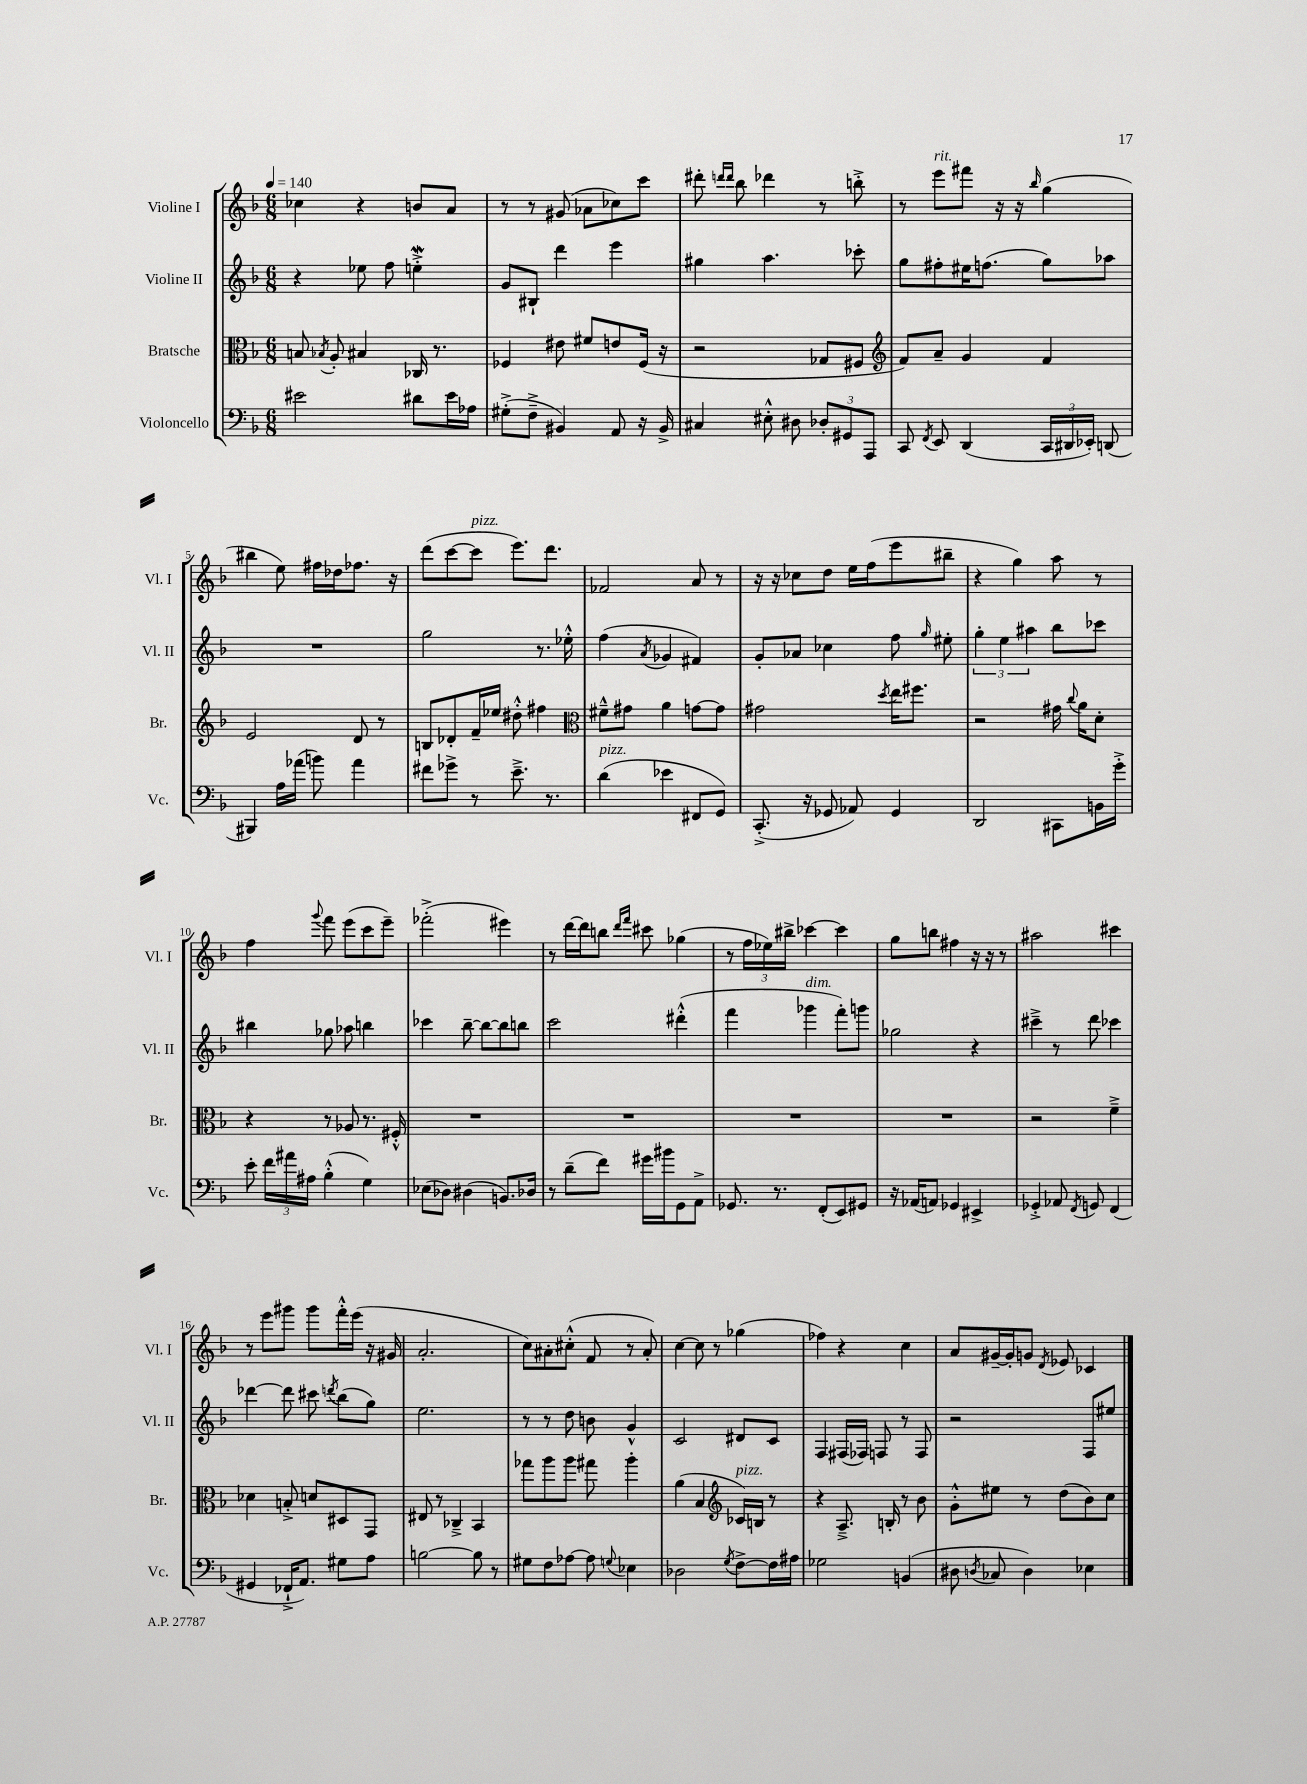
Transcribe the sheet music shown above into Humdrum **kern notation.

**kern	**kern	**kern	**kern
*staff4	*staff3	*staff2	*staff1
*clefF4	*clefC3	*clefG2	*clefG2
*k[b-]	*k[b-]	*k[b-]	*k[b-]
*M6/8	*M6/8	*M6/8	*M6/8
*MM140	*MM140	*MM140	*MM140
2e#	8B	4r	4cc-
.	8qB-	.	.
.	8A'	.	.
.	4B#	8ee-	4r
.	.	8ff	.
8d#	16C-	4ee'^	8b
.	8.r	.	.
16e#	.	.	8a
16A-	.	.	.
=	=	=	=
(8G#'^	4F-	8g	8r
8F~^	.	8B#`	8r
4BB#)	8e#	4ddd	(8g#
.	8f#	.	8a-
8AA	8e	4eee	8cc-)
16r	(16F-	.	8ccc
16BB#^	16r	.	.
=	=	=	=
4C#	2r	4gg#	8ddd#'
.	.	.	16qqddd
.	.	.	16qqddd
.	.	.	8bb-
8E#'^^	.	4.aa	4ddd-
8D#	.	.	.
12D-'	8G-	.	8r
12GG#	.	.	.
.	8F#	8ccc-'	8bb'^
12AAA	.	.	.
=	=	=	=
*	*clefG2	*	*
8CC	8f)	8gg	8r
8qFF	.	.	.
8EE	8a~	8ff#'	8eee
(4DD	4g	16ee#	8fff#
.	.	(8.ff	.
.	.	.	16r
.	.	.	16r
.	.	.	16qqbb-
24CC	4f	8gg)	(4gg
24DD#	.	.	.
24EE-')	.	.	.
(8DD	.	8aa-	.
=	=	=	=
4BBB#)	2e	2.r	4bb#
16A	.	.	8ee)
(16a-	.	.	.
8b)	.	.	16ff#
.	.	.	16dd-
4a-	8d	.	8.ff-
.	8r	.	.
.	.	.	16r
=	=	=	=
8f#	8B	2gg	(8ddd
8g-^	8d-'	.	[8ccc
8r	16f~	.	8ccc]
.	16ee-	.	.
8.e~^	8dd#'^^	.	8.eee)
.	4ff#	8.r	.
8.r	.	.	8.ddd
.	.	16ee-'^^	.
=	=	=	=
*	*clefC3	*	*
(4d	8f#~^^	(4ff	2f-
.	8g#	.	.
.	.	8qa	.
4e-	4a	4g-	.
8FF#	[8g	4f#)	8a
8GG)	8g]	.	8r
=	=	=	=
(8.CC'^	2g#	8g'	16r
.	.	.	16r
.	.	8a-	8cc-
16r	.	.	.
8GG-	.	4cc-	8dd
8AA-)	.	.	16ee
.	.	.	(16ff
.	8qdd	.	.
4GG-	16ee	8ff	8eee
.	8.ff#	.	.
.	.	16qqgg	.
.	.	8ee#'	8bb#~
=	=	=	=
2DD	2r	6gg'	4r
.	.	6ee	.
.	.	.	4gg)
.	.	6aa#	.
8CC#	16g#	8bb-	8aa
.	8qqcc	.	.
.	16a	.	.
16BB	8d'	8ccc-	8r
16g'^	.	.	.
=	=	=	=
8e'	4r	4bb#	4ff
24f	.	.	.
24a#	.	.	.
24A#	.	.	.
.	.	.	8qqggg
(4B-'^^	8r	8gg-	8fff
.	8A-	8aa-	(8eee
4G)	8.r	4bb	8ccc
.	.	.	8eee~)
.	16F#'^^	.	.
=	=	=	=
(8E-	2.r	4ccc-	(2fff-'^
8D-)	.	.	.
(4D#	.	[8bb-~	.
.	.	8bb-_	.
8.BB)	.	8bb-]	4eee#)
.	.	8bb	.
16D-	.	.	.
=	=	=	=
8r	2.r	2ccc	8r
(8d~	.	.	[16ddd
.	.	.	16ddd]
8f)	.	.	8bb
.	.	.	16qqddd
.	.	.	16qqfff
16g#	.	.	8ccc#
16b#	.	.	.
8GG	.	(4ddd#'^^	(4gg-
8AA^	.	.	.
=	=	=	=
8.GG-	2.r	4fff	8r
.	.	.	24ff
.	.	.	24ee-)
8.r	.	.	.
.	.	.	24bb#^
.	.	4ggg-	[4ccc-
(8FF'	.	.	.
8EE)	.	8fff')	4ccc-]
8GG#	.	8ggg	.
=	=	=	=
16r	2.r	2gg-	8gg
(16AA-	.	.	.
8AA)	.	.	8bb
4GG-	.	.	4ff#
4EE#^	.	4r	16r
.	.	.	16r
.	.	.	8r
=	=	=	=
4GG-'^	2r	4ccc#~^	2aa#
8AA-	.	8r	.
8qFF	.	.	.
8GG	.	8ddd	.
(4FF	4f~^	4ccc-	4ccc#
=	=	=	=
4GG#	4d-	[4ddd-	8r
.	.	.	8eee
16FF-`^	8B'^	8ddd-]	8ggg#
8.AA)	.	.	.
.	8d	8ccc#	8ggg#
.	.	8qddd	.
8G#	8D#	(8bb-	16fff'^^
.	.	.	(16eee
8A	8GG	8gg)	16r
.	.	.	16g#
=	=	=	=
[2B	8E#	2.ee	2.a'
.	8r	.	.
.	4C-~^	.	.
8B]	4BB-	.	.
8r	.	.	.
=	=	=	=
8G#	8gg-	8r	8cc)
8F	8aa	8r	8a#'
[8A-	8aa	8dd	(8cc#'^^
8A-]	8gg#	8b	8f
8qqG	.	.	.
4E-	4aa'	4g^^	8r
.	.	.	8a#')
=	=	=	=
2D-	(4a	2c	[4cc
.	4B-	.	8cc]
.	.	.	8r
*	*clefG2	*	*
8qG	.	.	.
[8F^	16c-)	8d#	(4gg-
.	16B	.	.
16F]	8r	8c	.
16A#	.	.	.
=	=	=	=
2G-	4r	4F	4ff-)
.	8.A~^	(16F#	4r
.	.	16F-)	.
.	.	8F	.
.	16B'	.	.
(4BB	8r	8r	4cc
.	8b-	8F	.
=	=	=	=
8D#	8g'^^	2r	8a
8qD	.	.	.
8C-	8ee#	.	[16g#~
.	.	.	16g#']
4D)	8r	.	8g
.	.	.	8qd
.	(8dd	.	8e-
4E-	8b-)	8F	4c-
.	8cc	8ee#	.
==	==	==	==
*-	*-	*-	*-
